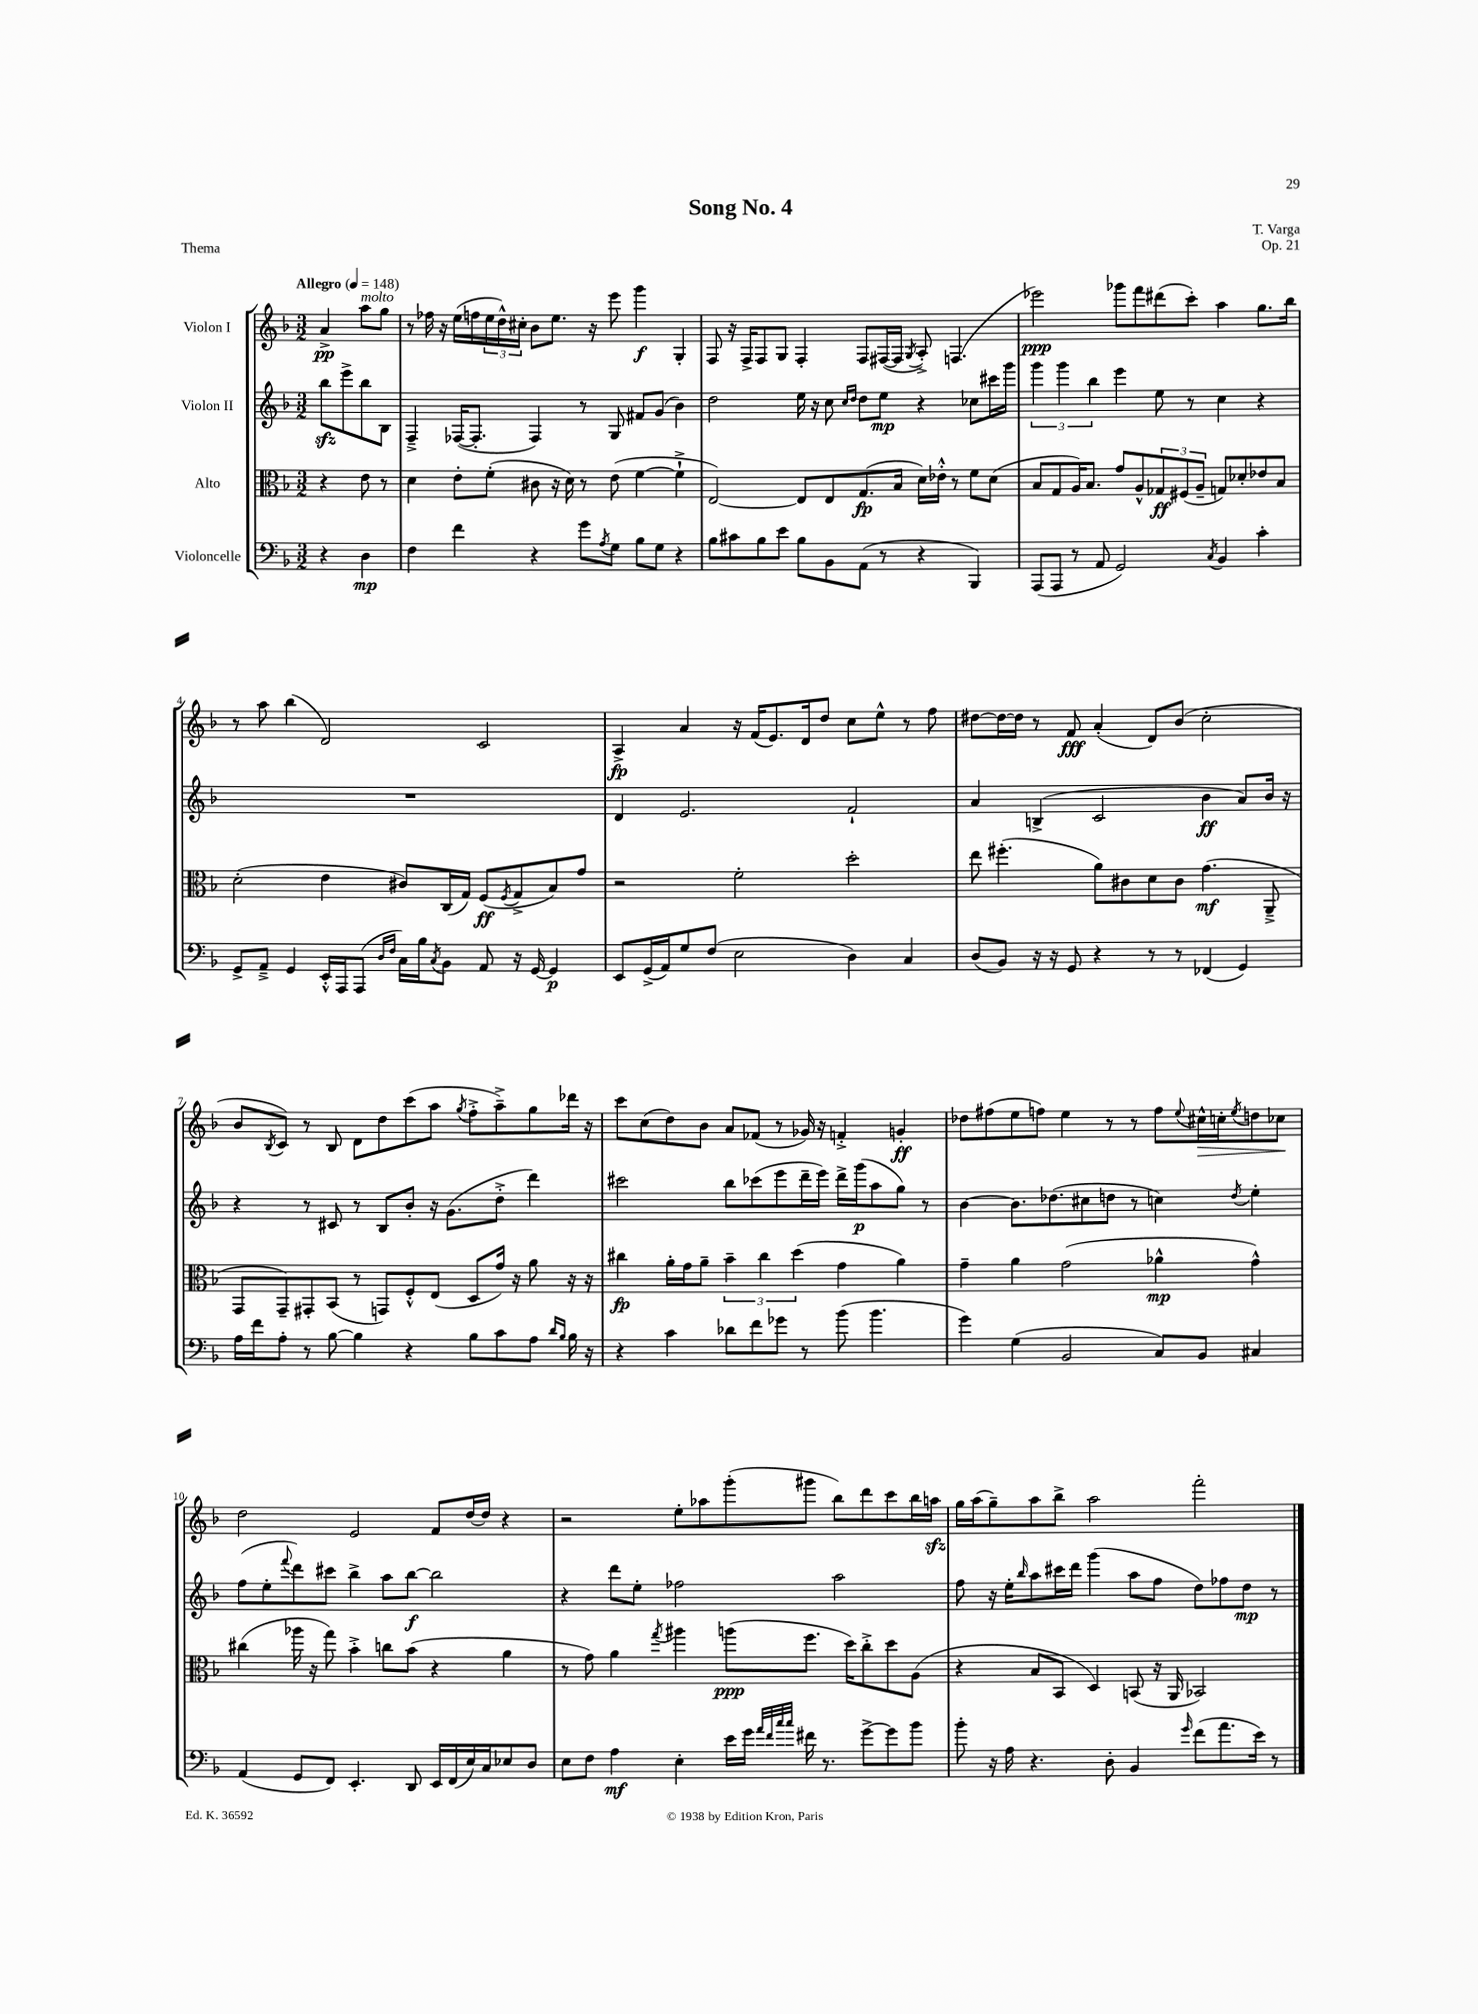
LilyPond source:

\header { title = "Song No. 4" composer = "T. Varga" opus = "Op. 21" piece = "Thema" }
<<
\new StaffGroup <<
\new Staff = "s0" \with { instrumentName = "Violon I" } {
    \clef treble \key f \major \numericTimeSignature \time 3/2 \partial 2 \tempo "Allegro" 4 = 148
    a'4->\pp a''8^\markup { \italic "molto" } g''8 |
    r8 fes''16 r16 e''16( f''16 \tuplet 3/2 { e''16 d''16-^) cis''16-. } bes'8 e''8. r16 e'''8 g'''4\f g4-. |
    f8 r16 f16-> f8 g8 f4-. f8 fis16~( fis16 \acciaccatura { g8 } a8-.->) f4.( |
    ees'''2\ppp) ges'''8 f'''8 dis'''8( c'''8-.) a''4 g''8. bes''16 |
    r8 a''8 bes''4( d'2) c'2 |
    a4->\fp a'4 r16 f'16( e'8.) d'16 d''8 c''8 e''8-^ r8 f''8 |
    dis''8~ dis''16~ dis''16 r8 f'8\fff a'4-.( d'8) bes'8( c''2-. |
    bes'8 \acciaccatura { bes8 } c'8) r8 bes8 d'8 d''8 c'''8( a''8 \acciaccatura { g''8 } f''8-.-> a''8--->) g''8 des'''16 r16 |
    c'''8 c''8( d''8) bes'8 a'8 fes'8( r8 ges'16) r16 f'4-.-> g'4-.\ff |
    des''8 fis''8( e''8 f''8) e''4 r8 r8 f''8 \appoggiatura { e''8 } cis''16-^\> c''16-. \acciaccatura { e''8 } d''8 ces''8\! |
    d''2 e'2 f'8 d''16~ d''16 r4 |
    r2 e''8-. aes''8 g'''8-.( gis'''8 bes''8) d'''8 c'''8 bes''16 a''16\sfz |
    g''16 a''16( g''8--) a''8 bes''8-> a''2 f'''2-. \bar "|." |
}
\new Staff = "s1" \with { instrumentName = "Violon II" } {
    \clef treble \key f \major \numericTimeSignature \time 3/2 \partial 2
    bes''8\sfz e'''8-> bes''8 bes8 |
    f4---> fes16~( fes8.-. fes4) r8 g8 fis'8 g'8( bes'4) |
    d''2 e''16 r16 c''8 \grace { c''16 d''16 } d''8 e''8\mp r4 ces''8 cis'''16 g'''16 |
    \tuplet 3/2 { g'''4 g'''4 bes''4 } e'''4 e''8 r8 c''4 r4 |
    R1. |
    d'4 e'2. f'2-! |
    a'4 b4->( c'2 bes'4\ff a'8) bes'16 r16 |
    r4 r8 cis'8 r8 bes8 bes'8-. r16 g'8.( d''8-.-> d'''4) |
    cis'''2 bes''8 ces'''8( e'''8 d'''16-- e'''16) d'''16-> g'''16\p( a''8 g''8) r8 |
    bes'4~ bes'8. des''8.( cis''8 d''8 r8 c''4) \acciaccatura { d''8 } e''4-. |
    f''8( e''8-. \appoggiatura { f'''8 } d'''8) cis'''8 bes''4-> a''8 bes''8~\f bes''2 |
    r4 d'''8 e''8-. fes''2 a''2 |
    f''8 r16 e''16-. \grace { bes''16 } a''8 cis'''16 d'''16 g'''4( a''8 f''8 d''8) fes''8 d''8\mp r8 \bar "|." |
}
\new Staff = "s2" \with { instrumentName = "Alto" } {
    \clef alto \key f \major \numericTimeSignature \time 3/2 \partial 2
    r4 e'8 r8 |
    d'4 e'8-. f'8-.( cis'8 r16 d'16) r8 e'8( f'4~ f'4-!-> |
    e2~) e8 e8 g8.\fp( bes16 d'16) ees'16-.-^ r8 f'8 d'8( |
    bes8 g8 a16) bes8. g'8 a8-^ \tuplet 3/2 { ges8\ff fis8( a8-- } g8) des'8-. ees'8 bes8 |
    d'2-.( e'4 cis'8) c16( g16) f8\ff( \acciaccatura { f8 } g8-> bes8) g'8 |
    r2 f'2-. d''2-. |
    e''8 fis''4.-.( a'8) cis'8 d'8 cis'8 g'4.\mf( a,8---> |
    g,8 g,8--) gis,8-. bes,8( r8 g,8) f8-.-^ e8( d8 g'16) r16 a'8 r16 r16 |
    cis''4\fp a'16-. g'16 a'8-- \tuplet 3/2 { bes'4-- cis''4 d''4( } g'4 a'4) |
    g'4-- a'4 g'2( aes'4-^\mp g'4-^) |
    cis''4( aes''16 r16 g''8) bes'4-.-> c''8 bes'8( r4 a'4 |
    r8 g'8) a'4 \acciaccatura { g''8 } ais''4 a''8\ppp( f''8. d''16) c''8-.-> d''8 a8( |
    r4 bes8 bes,8 d4) b,8( r16 a,16 bes,2) \bar "|." |
}
\new Staff = "s3" \with { instrumentName = "Violoncelle" } {
    \clef bass \key f \major \numericTimeSignature \time 3/2 \partial 2
    r4 d4\mp |
    f4 f'4 r4 g'8 \acciaccatura { a8 } g8 bes8 g8 r4 |
    bes8 cis'8 bes8 e'8 bes8 bes,8 a,8( r8 r4 bes,,4) |
    a,,8( a,,8 r8 a,8 g,2) \acciaccatura { c8 } bes,4 c'4-. |
    g,8-> a,8---> g,4 e,16-.-^ a,,16 a,,8( \grace { d16 f16 } c16) bes16 \acciaccatura { c8 } bes,8 a,8 r16 g,16~ g,4\p |
    e,8 g,16->( a,16) g8 f8( e2 d4) c4 |
    d8( bes,8) r16 r16 g,8 r4 r8 r8 fes,4( g,4) |
    a16 f'16 a8-. r8 bes8~ bes4 r4 bes8 c'8 a8 \grace { d'16 bes16 } bes16 r16 |
    r4 c'4 des'8 f'8 ges'8 r8 bes'8( bes'4. |
    g'4) g4( bes,2 c8) bes,8 cis4 |
    a,4( g,8 f,8) e,4.-. d,8 e,16 f,16( e16) c16 ees8 d8 |
    e8 f8 a4\mf e4-. e'16 g'16 \grace { a'32 f'32 c''32 c''32 } fis'16 r8. g'8~-> g'8 bes'8 |
    bes'8-. r16 a16 r4. d8-. bes,4 \grace { g'16 } f'8( a'8. e'16) r8 \bar "|." |
}
>>
>>
